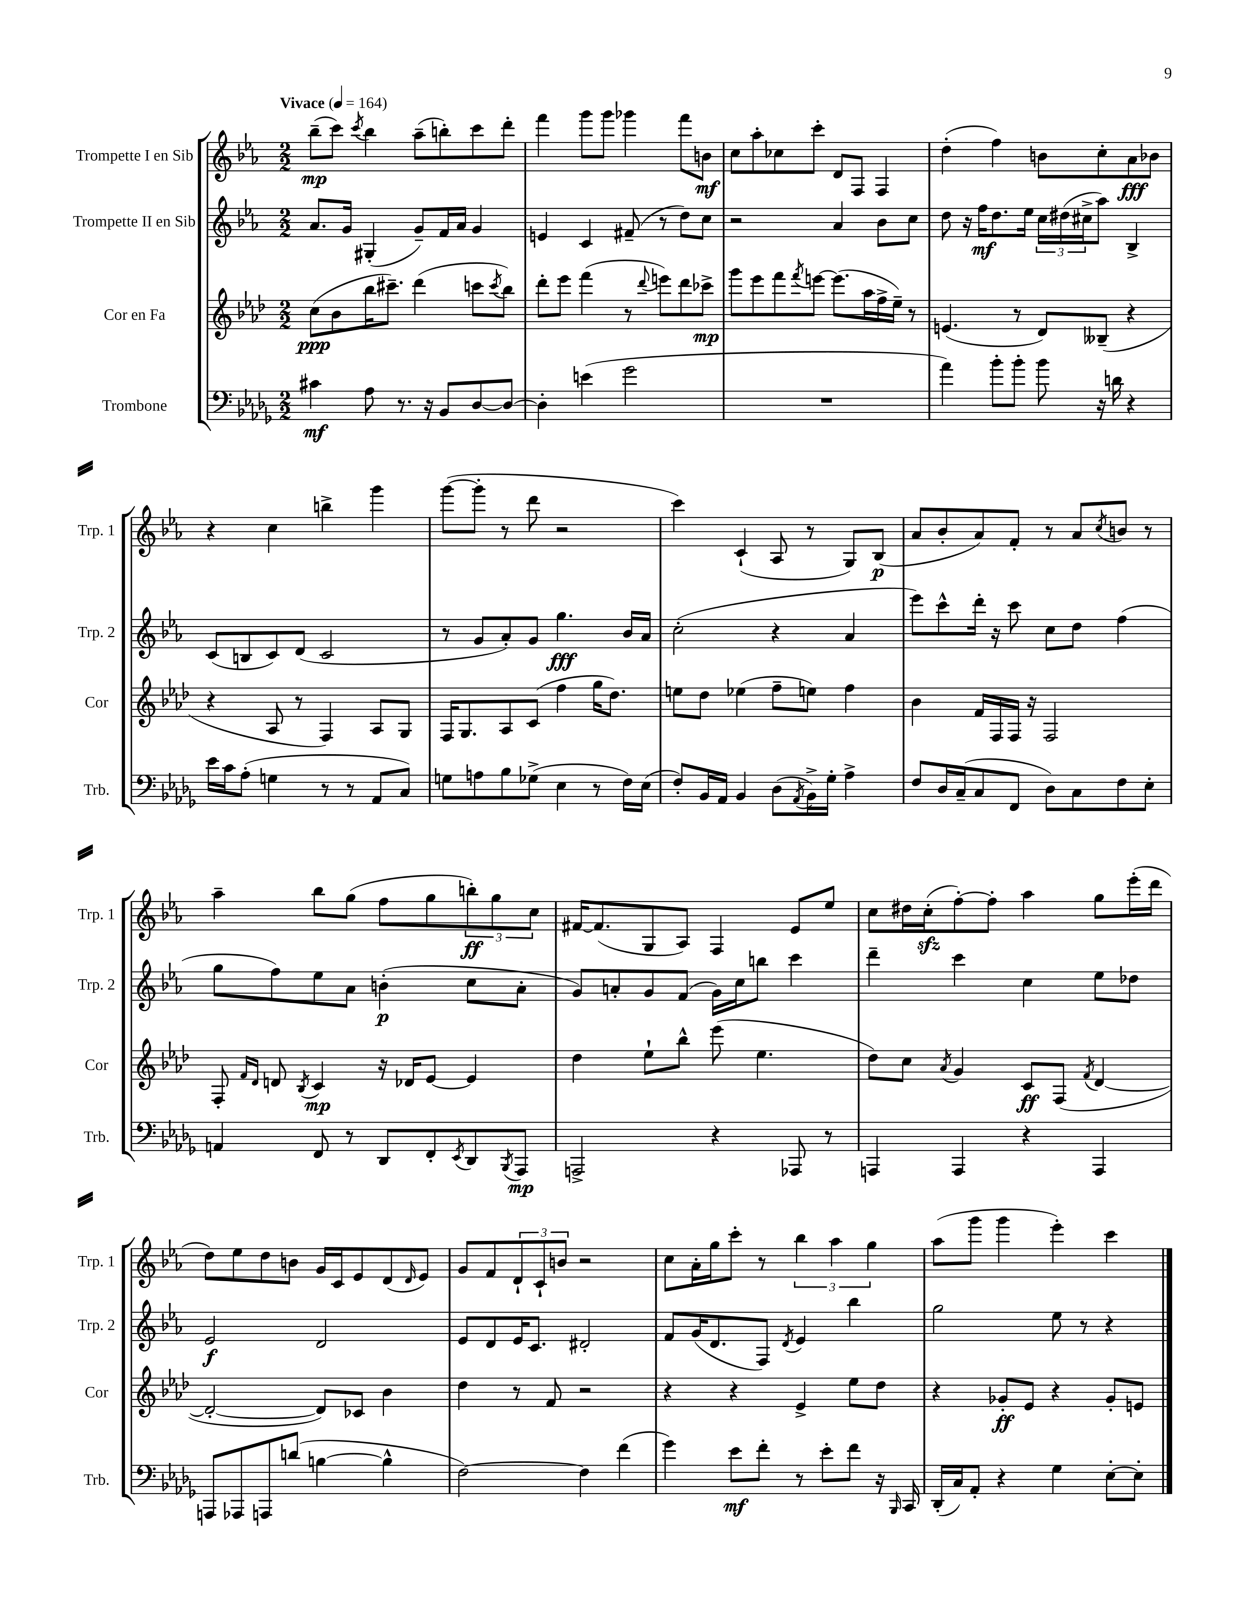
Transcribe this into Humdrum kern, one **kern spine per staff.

**kern	**dynam	**kern	**dynam	**kern	**dynam	**kern	**dynam
*part4	*part4	*part3	*part3	*part2	*part2	*part1	*part1
*staff4	*staff4	*staff3	*staff3	*staff2	*staff2	*staff1	*staff1
*I"Trombone	*	*I"Cor en Fa	*	*I"Trompette II en Sib	*	*I"Trompette I en Sib	*
*I'Trb.	*	*I'Cor	*	*I'Trp. 2	*	*I'Trp. 1	*
*clefF4	*	*clefG2	*	*clefG2	*	*clefG2	*
*k[b-e-a-d-g-]	*	*k[b-e-a-d-]	*	*k[b-e-a-]	*	*k[b-e-a-]	*
*M2/2	*	*M2/2	*	*M2/2	*	*M2/2	*
*MM164	*	*MM164	*	*MM164	*	*MM164	*
=1	=1	=1	=1	=1	=1	=1	=1
!	!	!	!	!	!	!LO:TX:a:B:t=Vivace	!
4c#X\	mf	(8cc\L	ppp	8.a-/L	.	(8bb-~\L	mp
.	.	8b-\	.	.	.	8ccc\J)	.
.	.	.	.	16g/Jk	.	.	.
.	.	.	.	.	.	8qccc/	.
8A-\	.	16bb-\K	.	(4G#X'/	.	4bb-\	.
.	.	8.ccc#X~\J)	.	.	.	.	.
8.r	.	.	.	.	.	.	.
.	.	(4ddd-\	.	8g~/L)	.	(8aa-~\L	.
16r	.	.	.	.	.	.	.
8BB-/L	.	.	.	16f/L	.	8bbn'\)	.
.	.	.	.	16a-/JJ	.	.	.
[8D-/	.	8cccn\L	.	4g/	.	8ccc\	.
.	.	8qccc/	.	.	.	.	.
8D-/J_	.	8bb-\J)	.	.	.	8ddd'\J	.
=2	=2	=2	=2	=2	=2	=2	=2
4D-'\]	.	8ddd-'\L	.	4en/	.	4fff\	.
.	.	8eee-\J	.	.	.	.	.
(4en\	.	(4fff\	.	4c/	.	8ggg\L	.
.	.	.	.	.	.	8ggg\J	.
2g-\	.	8r	.	(8f#X~/	.	4ggg-X\	.
.	.	8qqddd-/	.	.	.	.	.
.	.	8eeen\L)	.	8r	.	.	.
.	.	8ddd-\	.	8dd\L)	.	8fff\L	.
.	.	8ccc-X^\J	mp	8cc\J	.	8bn\J	mf
=3	=3	=3	=3	=3	=3	=3	=3
1r	.	8ggg\L	.	2r	.	8cc\L	.
.	.	8eee-\	.	.	.	8aa-'\	.
.	.	8fff\	.	.	.	8cc-X\	.
.	.	8qfff/	.	.	.	.	.
.	.	[8eeen\J	.	.	.	8ccc'\J	.
.	.	(8.eee\L]	.	4a-/	.	8d/L	.
.	.	.	.	.	.	8F/J	.
.	.	16aa-\L	.	.	.	.	.
.	.	16ff^\	.	8b-\L	.	4F/	.
.	.	16ee-~\JJ)	.	.	.	.	.
.	.	8r	.	8cc\J	.	.	.
=4	=4	=4	=4	=4	=4	=4	=4
4a-\)	.	(4.en/	.	8dd\	.	(4dd'\	.
.	.	.	.	16r	.	.	.
.	.	.	.	16ff\KL	mf	.	.
8b-'\L	.	.	.	8.dd\	.	4ff\)	.
8b-'\J	.	8r	.	.	.	.	.
.	.	.	.	16ee-\Jk	.	.	.
8b-\	.	8d-/L)	.	24cc\LL	.	8bn\L	.
.	.	.	.	(24dd#X\	.	.	.
.	.	.	.	24cc#X^\J	.	.	.
16r	.	(8B--X~/J	.	8aa-\J)	.	8cc'\	.
16dn\	.	.	.	.	.	.	.
4r	.	4r	.	4B-^/	.	8a-\	fff
.	.	.	.	.	.	8b-X\J	.
!!LO:LB:g=z
=5	=5	=5	=5	=5	=5	=5	=5
16e-\LL	.	4r	.	(8c/L	.	4r	.
16c\J	.	.	.	.	.	.	.
(8A-'\J	.	.	.	8Bn/	.	.	.
4Gn\	.	8A-/	.	8c/)	.	4cc\	.
.	.	8r	.	(8d/J	.	.	.
8r	.	4F/)	.	2c/	.	4bbn^\	.
8r	.	.	.	.	.	.	.
8AA-/L	.	8A-/L	.	.	.	4ggg\	.
8C/J)	.	8G/J	.	.	.	.	.
=6	=6	=6	=6	=6	=6	=6	=6
8Gn\L	.	16F/KL	.	8r	.	([8ggg\L	.
.	.	8.G/	.	.	.	.	.
8An\	.	.	.	8g/L	.	8ggg'\J]	.
8B-\	.	8A-/	.	8a-'/)	.	8r	.
(8G-X^\J	.	(8c/J	.	8g/J	.	8ddd\	.
4E-\	.	4ff\	.	4.gg\	fff	2r	.
8r	.	16gg\KL	.	.	.	.	.
.	.	8.dd-\J)	.	.	.	.	.
16F\LL)	.	.	.	16b-/LL	.	.	.
(16E-\JJ	.	.	.	16a-/JJ	.	.	.
=7	=7	=7	=7	=7	=7	=7	=7
8F'/L)	.	8een\L	.	(2cc'\	.	4ccc\)	.
16BB-/L	.	8dd-\J	.	.	.	.	.
16AA-/JJ	.	.	.	.	.	.	.
4BB-/	.	(4ee-X\	.	.	.	(4c`/	.
(8D-\L	.	8ff~\L	.	4r	.	8A-/	.
8qAA-/	.	.	.	.	.	.	.
16BB-^\L)	.	8een\J)	.	.	.	8r	.
16G-'\JJ	.	.	.	.	.	.	.
4A-^\	.	4ff\	.	4a-/	.	8G/L)	.
.	.	.	.	.	.	(8B-/J	p
=8	=8	=8	=8	=8	=8	=8	=8
8F/L	.	4b-\	.	8eee-\L)	.	8a-/L	.
16D-/L	.	.	.	8ccc^^\	.	8b-'/	.
(16C~/J	.	.	.	.	.	.	.
8C/	.	16f/LL	.	16ddd'\Jk	.	8a-/)	.
.	.	16F/	.	16r	.	.	.
8FF/J	.	16F/JJ	.	8ccc\	.	8f'/J	.
.	.	16r	.	.	.	.	.
8D-\L)	.	2F/	.	8cc\L	.	8r	.
8C\	.	.	.	8dd\J	.	8a-/L	.
.	.	.	.	.	.	8qcc/	.
8F\	.	.	.	(4ff\	.	8bn/J	.
8E-'\J	.	.	.	.	.	8r	.
!!LO:LB:g=z
=9	=9	=9	=9	=9	=9	=9	=9
4AAn/	.	8F'/	.	8gg\L	.	4aa-~\	.
.	.	16qqf/LL	.	.	.	.	.
.	.	16qqd-/JJ	.	.	.	.	.
.	.	8dn/	.	8ff\)	.	.	.
.	.	8qB-/	.	.	.	.	.
8FF/	.	4c/	mp	8ee-\	.	8bb-\L	.
8r	.	.	.	8a-\J	.	(8gg\J	.
8DD-/L	.	16r	.	(4bn'\	p	8ff\L	.
.	.	16d-X/KL	.	.	.	.	.
8FF'/	.	[8e-/J	.	.	.	8gg\	.
8qEE-/	.	.	.	.	.	.	.
8DD-/	.	4e-/]	.	8cc\L	.	12bbn'\)	ff
.	.	.	.	.	.	12gg\	.
8qBBB-/	.	.	.	.	.	.	.
8AAA-/J	mp	.	.	8a-'\J	.	.	.
.	.	.	.	.	.	12cc\J	.
=10	=10	=10	=10	=10	=10	=10	=10
2AAAn^/	.	4dd-\	.	8g/L)	.	[16f#X/KL	.
.	.	.	.	.	.	(8.f#/]	.
.	.	.	.	8an'/	.	.	.
.	.	8ee-`\L	.	8g/	.	8G/	.
.	.	8bb-^^\J	.	(8f/J	.	8A-/J)	.
4r	.	(8eee-\	.	16g\LL)	.	4F/	.
.	.	.	.	16cc\J	.	.	.
.	.	4.ee-\	.	8bbn\J	.	.	.
8AAA-X/	.	.	.	4ccc\	.	8e-/L	.
8r	.	.	.	.	.	8ee-/J	.
=11	=11	=11	=11	=11	=11	=11	=11
4AAAn/	.	8dd-\L)	.	4ddd~\	.	8cc\L	.
.	.	8cc\J	.	.	.	16dd#X\L	.
.	.	.	.	.	.	(16cczz'\J	.
.	.	8qa-/	.	.	.	.	.
4AAA/	.	4g/	.	4ccc\	.	[8ff'\)	.
.	.	.	.	.	.	8ff'\J]	.
4r	.	8c/L	ff	4cc\	.	4aa-\	.
.	.	(8F/J	.	.	.	.	.
.	.	8qf/	.	.	.	.	.
4AAA/	.	[4d-/	.	8ee-\L	.	8gg\L	.
.	.	.	.	8dd-X\J	.	(16eee-'\L	.
.	.	.	.	.	.	16ddd\JJ	.
!!LO:LB:g=z
=12	=12	=12	=12	=12	=12	=12	=12
8AAAn/L	.	2d-'/_	.	2e-/	f	8dd\L)	.
8AAA-X/	.	.	.	.	.	8ee-\	.
8AAAn/	.	.	.	.	.	8dd\	.
(8dn/J	.	.	.	.	.	8bn\J	.
[4Bn\	.	8d-/L])	.	2d/	.	16g/LL	.
.	.	.	.	.	.	16c/J	.
.	.	8c-X/J	.	.	.	8e-/	.
4B^^\]	.	4b-\	.	.	.	(8d/	.
.	.	.	.	.	.	16qqd/	.
.	.	.	.	.	.	8e-/J)	.
=13	=13	=13	=13	=13	=13	=13	=13
[2F\)	.	4dd-\	.	8e-/L	.	8g/L	.
.	.	.	.	8d/	.	8f/	.
.	.	8r	.	16e-/K	.	12d`/	.
.	.	.	.	8.c/J	.	.	.
.	.	.	.	.	.	12c`/	.
.	.	8f/	.	.	.	.	.
.	.	.	.	.	.	12bn/J	.
4F\]	.	2r	.	2d#X'/	.	2r	.
(4f\	.	.	.	.	.	.	.
=14	=14	=14	=14	=14	=14	=14	=14
4g-\)	.	4r	.	8f/L	.	8cc\L	.
.	.	.	.	(16g/K	.	16a-'\L	.
.	.	.	.	8.d/	.	16gg\J	.
8e-\L	mf	4r	.	.	.	8ccc'\J	.
8f'\J	.	.	.	8F/J)	.	8r	.
.	.	.	.	8qd/	.	.	.
8r	.	4e-^/	.	4e-/	.	6bb-\	.
8e-'\L	.	.	.	.	.	.	.
.	.	.	.	.	.	6aa-\	.
8f\J	.	8ee-\L	.	4bb-\	.	.	.
.	.	.	.	.	.	6gg\	.
16r	.	8dd-\J	.	.	.	.	.
16qqBBB-/	.	.	.	.	.	.	.
16CC/	.	.	.	.	.	.	.
=15	=15	=15	=15	=15	=15	=15	=15
(16DD-'/LL	.	4r	.	2gg\	.	(8aa-\L	.
16C/J)	.	.	.	.	.	.	.
8AA-'/J	.	.	.	.	.	8ggg\J	.
4r	.	8g-X'/L	ff	.	.	4ggg\	.
.	.	8e-/J	.	.	.	.	.
4G-\	.	4r	.	8ee-\	.	4eee-'\)	.
.	.	.	.	8r	.	.	.
[8E-'\L	.	8g-'/L	.	4r	.	4ccc\	.
8E-'\J]	.	8en/J	.	.	.	.	.
==	==	==	==	==	==	==	==
*-	*-	*-	*-	*-	*-	*-	*-
